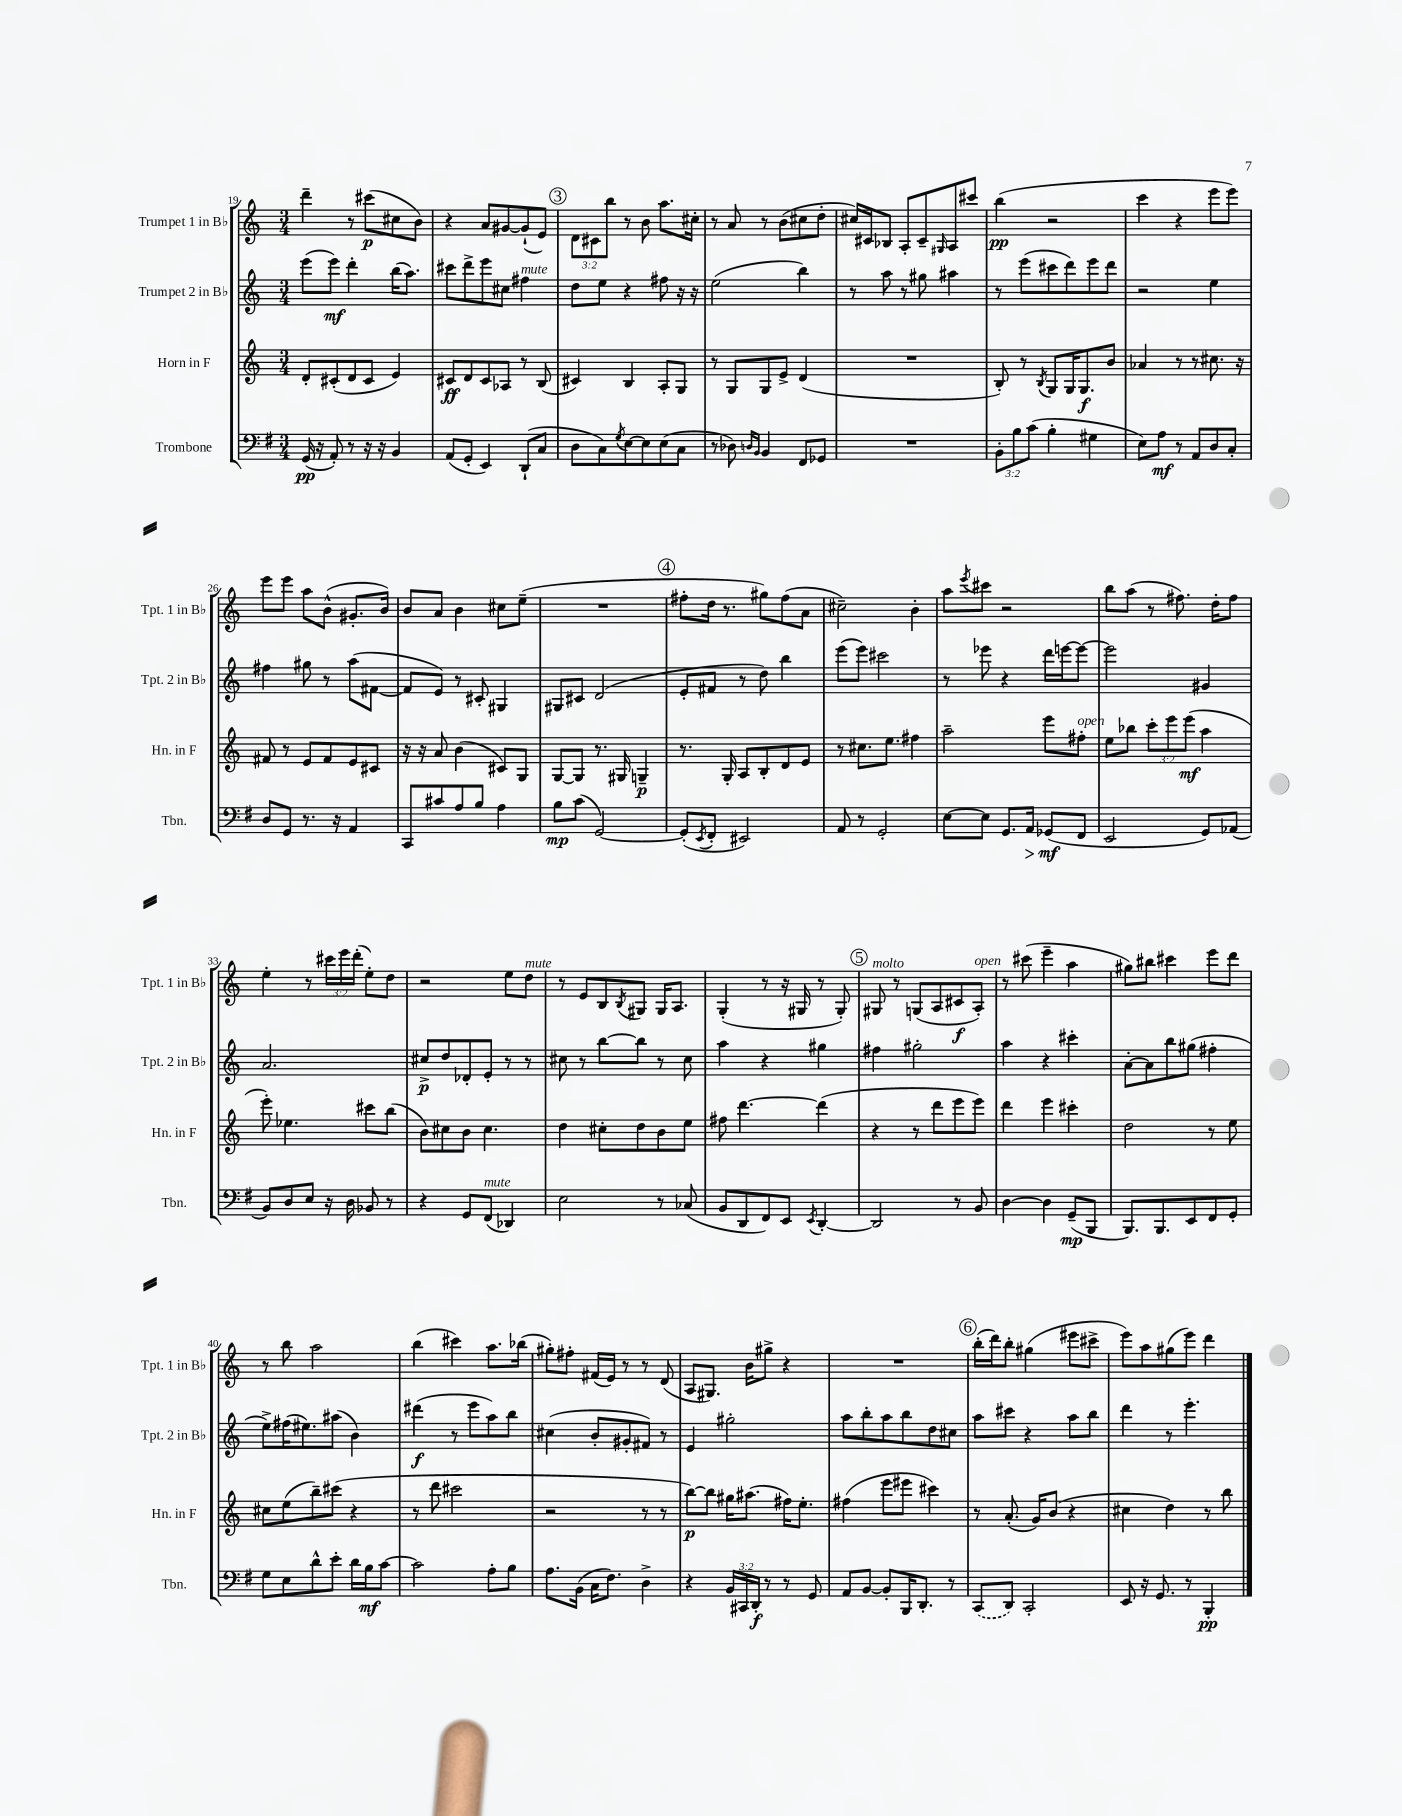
<<
\new StaffGroup <<
\new Staff = "s0" \with { instrumentName = "Trumpet 1 in Bb" shortInstrumentName = "Tpt. 1 in Bb" } {
    \clef treble \key c \major \numericTimeSignature \time 3/4 \override Staff.TupletNumber.text = #tuplet-number::calc-fraction-text
    d'''4-- r8 cis'''8\p( cis''8 b'8) |
    r4 a'8 gis'8~ gis'8-!( e'8) |
    \mark \markup { \circle "3" } \tuplet 3/2 { d'8 cis'8 b''8 } r8 b'8 a''8. cis''16-. |
    r8 a'8 r8 b'8( cis''8 d''8-. |
    cis''16) cis'16 bes8 a8-. cis'8-- \grace { gis16 } a8 cis'''8 |
    b''4\pp( r2 |
    c'''4 r4 e'''8 e'''8) |
    e'''8 e'''8 a''8 b'8-^( gis'8.-. b'16) |
    b'8 a'8 b'4 cis''8 e''8--( |
    R2. |
    \mark \markup { \circle "4" } fis''8-. d''16 r8. gis''8) fis''8( a'8 |
    cis''2--) b'4-. |
    a''8 \acciaccatura { e'''8 } cis'''8 r2 |
    b''8 a''8( r8 fis''8.) d''16-. fis''8 |
    e''4-. r8 \tuplet 3/2 { cis'''16 e'''16 d'''16-.( } e''8-.) d''8 |
    r2 e''8 d''8^\markup { \italic "mute" } |
    r8 e'8 b8 \acciaccatura { b8 } gis8 gis16 a8. |
    g4-.( r8 r16 gis16 r8 gis8-.) |
    \mark \markup { \circle "5" } gis8^\markup { \italic "molto" } r8 g8( a8 cis'8\f a8-.^\markup { \italic "open" }) |
    r8 cis'''8( e'''4-- a''4 |
    gis''8) bis''8 cis'''4 e'''8 d'''8 |
    r8 b''8 a''2 |
    b''4( cis'''4) a''8. bes''16( |
    gis''8-.) fis''8-. fis'16( e'16) r8 r8 d'8( |
    a8 gis8.) b'16 gis''8-> r4 |
    R2. |
    \mark \markup { \circle "6" } b''16-.( d'''16) b''8-. gis''4( eis'''8 cis'''8-> |
    e'''8) a''8 gis''8( e'''8) d'''4 \bar "|." |
}
\new Staff = "s1" \with { instrumentName = "Trumpet 2 in Bb" shortInstrumentName = "Tpt. 2 in Bb" } {
    \clef treble \key c \major \numericTimeSignature \time 3/4
    e'''8( e'''8\mf) d'''4-. b''16( a''8.) |
    cis'''8 d'''8-> e'''8 cis''8 fis''4^\markup { \italic "mute" } |
    \mark \markup { \circle "3" } d''8 e''8 r4 fis''8 r16 r16 |
    e''2( b''4) |
    r8 a''8 r8 gis''8 ais''4 |
    r8 e'''8( cis'''8 d'''8) e'''8 d'''8 |
    r2 e''4 |
    fis''4 gis''8 r8 a''8( fis'8~ |
    fis'8 e'8) r8 cis'8-. gis4 |
    gis8 cis'8 d'2( |
    \mark \markup { \circle "4" } e'8-. fis'8 r8 d''8) b''4 |
    e'''8( e'''8) cis'''2 |
    r8 ees'''8 r4 d'''16 e'''16~ e'''8~ |
    e'''2 gis'4 |
    a'2. |
    cis''8->\p d''8 des'8-. e'8-. r8 r8 |
    cis''8 r8 b''8~ b''8 r8 cis''8 |
    a''4 r4 gis''4 |
    \mark \markup { \circle "5" } fis''4 gis''2-. |
    a''4 r4 cis'''4-. |
    a'8~-. a'8 b''8 gis''8( fis''4-. |
    e''8->) fis''16( eis''8.) ais''8( b'4) |
    dis'''4\f( r8 e'''8 a''8) b''8 |
    cis''4( b'8-. gis'8-. fis'8) r8 |
    e'4 gis''2-. |
    a''8 b''8-. a''8 b''8 d''8 cis''8 |
    \mark \markup { \circle "6" } a''8 cis'''8 r4 a''8 b''8 |
    d'''4 r8 e'''4.-. \bar "|." |
}
\new Staff = "s2" \with { instrumentName = "Horn in F" shortInstrumentName = "Hn. in F" } {
    \clef treble \key c \major \numericTimeSignature \time 3/4 \override Staff.TupletNumber.text = #tuplet-number::calc-fraction-text
    d'8-. cis'8-.( d'8 cis'8 e'4) |
    cis'8\ff d'8 cis'8 aes8 r8 b8( |
    \mark \markup { \circle "3" } cis'4) b4 a8-. g8 |
    r8 g8 g8 e'8-> d'4( |
    R2. |
    b8-.) r8 \acciaccatura { b8 } g8 g16 g8.\f b'8 |
    aes'4 r8 r8 cis''8. r16 |
    fis'8 r8 e'8 fis'8 e'8 cis'8 |
    r16 r16 a'8 b'4( cis'8) g8 |
    g8~ g8 r8. gis16 g4--\p |
    \mark \markup { \circle "4" } r8. g16-. a8 b8-. d'8 e'8 |
    r8 cis''8. e''8. fis''4 |
    a''2-- e'''8 fis''8-.^\markup { \italic "open" } |
    e''8 bes''8 \tuplet 3/2 { c'''8-. e'''8 e'''8\mf( } a''4 |
    e'''8-.) ees''4. cis'''8 b''8( |
    b'8) cis''8 b'8 cis''4. |
    d''4 cis''8-. d''8 b'8 e''8 |
    fis''8 d'''4.~ d'''4( |
    \mark \markup { \circle "5" } r4 r8 d'''8 e'''8 e'''8) |
    d'''4 e'''4 cis'''4-. |
    d''2 r8 e''8 |
    cis''8 e''8( b''8--) cis'''8( r4 |
    r8 d'''8 cis'''2 |
    r2 r8 r8 |
    b''8~\p) b''8 gis''16 ais''8.( fis''16) e''8.-. |
    fis''4( e'''8 eis'''8 cis'''4) |
    \mark \markup { \circle "6" } r8 a'8.-.( g'16) b'8( r4 |
    cis''4 d''4) r8 b''8 \bar "|." |
}
\new Staff = "s3" \with { instrumentName = "Trombone" shortInstrumentName = "Tbn." } {
    \clef bass \key g \major \numericTimeSignature \time 3/4 \override Staff.TupletNumber.text = #tuplet-number::calc-fraction-text
    g,16\pp( r16 a,8-.) r8 r16 r16 b,4 |
    a,8( g,8-. e,4) d,8-!( c8 |
    \mark \markup { \circle "3" } d8 c8) \acciaccatura { g8 } e8~ e8 e8( c8 |
    r8 des8) \grace { d16 b,16 } b,4 fis,8 ges,8 |
    R2. |
    \tuplet 3/2 { b,8-. b8 c'8( } b4-. gis4 |
    e8) a8\mf r8 a,8 d8 c8-. |
    d8 g,8 r8. r16 a,4 |
    c,8 cis'8 a8 b8 a4 |
    b8\mp c'8( g,2~) |
    \mark \markup { \circle "4" } g,8-.( \acciaccatura { e,8 } fis,8-. eis,2) |
    a,8 r8 g,2-. |
    e8~ e8 g,8. a,16\> ges,8\mf\!( fis,8 |
    e,2 g,8) aes,8( |
    b,8) d8 e8 r16 d16 bes,8 r8 |
    r4 g,8 fis,8^\markup { \italic "mute" }( des,4) |
    e2 r8 ces8( |
    b,8 d,8 fis,8) e,8 \acciaccatura { e,8 } d,4~-. |
    \mark \markup { \circle "5" } d,2 r8 b,8 |
    d4~ d4 g,8--\mp( b,,8 |
    b,,8.) b,,8. e,8 fis,8 g,8-. |
    g8 e8 d'8-^ e'8-. d'16 b16\mf c'8~ |
    c'2 a8-. b8 |
    a8. b,16( c16 fis8.) d4-> |
    r4 \tuplet 3/2 { b,16 cis,16 d,16-.\f } r8 r8 g,8 |
    a,8 b,8~ b,8-. b,,16 d,8.-. r8 |
    \mark \markup { \circle "6" } \once \slurDashed c,8( d,8) c,2-. |
    e,8 r16 g,8. r8 b,,4-.\pp \bar "|." |
}
>>
>>
\layout { \context { \Score currentBarNumber = #19 } }
